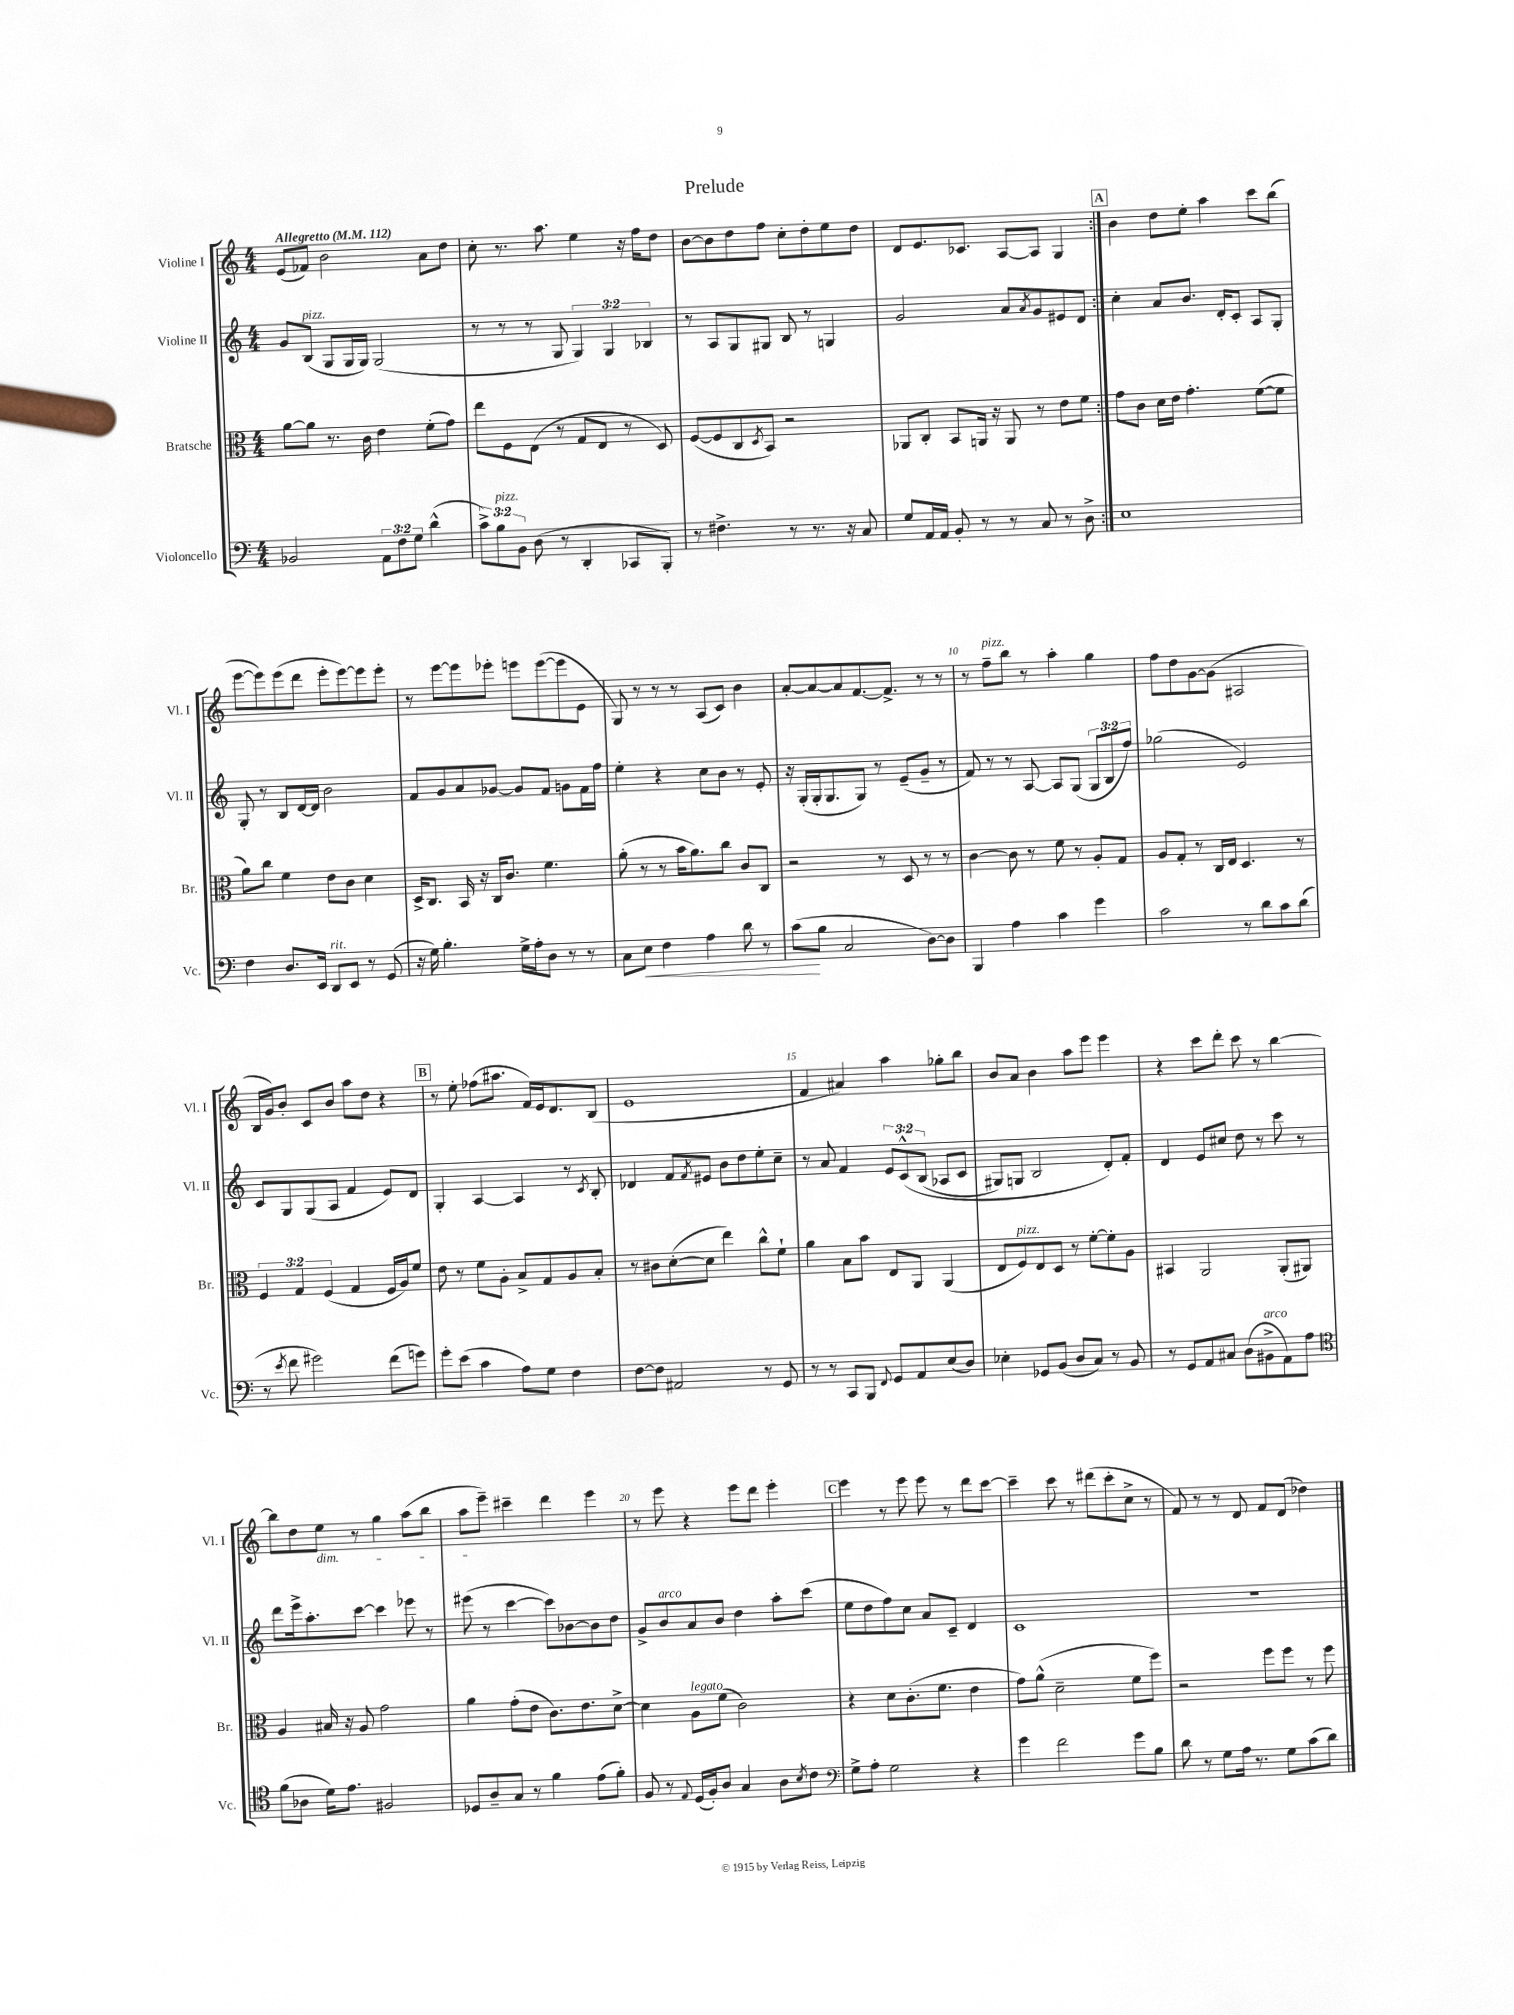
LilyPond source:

\header { title = "Prelude" }
<<
\new StaffGroup <<
\new Staff = "s0" \with { instrumentName = "Violine I" shortInstrumentName = "Vl. I" } {
    \clef treble \key c \major \numericTimeSignature \time 4/4 \tempo "Allegretto" 4 = 112
    \repeat volta 2 { e'8( fes'8) b'2 a'8 d''8 |
    c''8-. r8. a''8. e''4 r16 f''16 d''8 |
    b'8~ b'8 d''8 f''8 c''8-. d''8-. e''8 d''8 |
    d'8 e'8. ces'8. a8~ a8 g4 | }
    \mark \markup { \box "A" } b'4 d''8 e''8-. a''4 c'''8 b''8( |
    e'''8~ e'''8) e'''8( d'''8 e'''8-. e'''8~) e'''8 e'''8-. |
    r8 e'''8~ e'''8 ees'''8-. e'''8 e'''8~( e'''8 e'8 |
    g8) r8 r8 r8 a8( c'8) b'4 |
    a'8~-. a'8~ a'8 f'8.~ f'8.-> r8 r8 |
    r8 f''8--^\markup { \italic "pizz." } b''8 r8 a''4-. g''4 |
    f''8 d''8 g'8~ g'8( ais2 |
    b16 g'16) b'8-. c'8 b'8 a''8 d''8 r4 |
    \mark \markup { \box "B" } r8 e''8-. fes''8( ais''8. f'16) e'16 d'8. b8( |
    e'1 |
    f'4 ais'4) a''4 ges''8-. b''8 |
    b'8 a'8 b'4 a''8 e'''8 e'''4 |
    r4 c'''8 d'''8-. c'''8 r8 b''4~ |
    b''8 d''8 e''8\dim r8 g''4 a''8( b''8 |
    a''8 e'''8--\!) cis'''4-- d'''4 e'''4 |
    r8 e'''8 r4 e'''8 d'''8 e'''4-. |
    \mark \markup { \box "C" } e'''4 r8 e'''8 e'''8 r8 d'''8 c'''8~ |
    c'''4-- c'''8 r8 dis'''8( c'''8-. c''8-> r8 |
    f'8) r8 r8 d'8 f'8 d'8( des''4) \bar "|." |
}
\new Staff = "s1" \with { instrumentName = "Violine II" shortInstrumentName = "Vl. II" } {
    \clef treble \key c \major \numericTimeSignature \time 4/4 \override Staff.TupletNumber.text = #tuplet-number::calc-fraction-text
    \repeat volta 2 { g'8 b8^\markup { \italic "pizz." }( g8 g16 g16) g2( |
    r8 r8 r8 g8 \tuplet 3/2 { g4) g4 bes4 } |
    r8 a8 g8 gis8 b8 r8 g4 |
    g'2 a'8 \acciaccatura { a'8 } g'8 eis'8 d'8 | }
    \mark \markup { \box "A" } c''4-. a'8 b'8. d'16-. c'8-. a8 g8-. |
    g8-. r8 b8 d'16~ d'16 b'2 |
    f'8 g'8 a'8 ges'8~ ges'8 f'8 g'8 f'16 f''16 |
    e''4-. r4 c''8 b'8 r8 e'8-. |
    r16 g16-.( g16-. g8. g8) r8 e'8--( g'8-- r8 |
    f'8) r8 r8 a8~ a8 g8( \tuplet 3/2 { g8 b8 f''8) } |
    ges''2( e'2) |
    c'8 g8 g8( a8 f'4 e'8) d'8 |
    \mark \markup { \box "B" } g4-. a4~ a4 r8 \acciaccatura { c'8 } b8-. |
    des'4 f'8 \acciaccatura { f'8 } eis'8 b'8 d''8 e''8-. c''8-- |
    r8 a'8 f'4 \tuplet 3/2 { e'8 c'8-^\( b8( } aes8 c'8 |
    gis8) g8 b2 d'8-.\) f'8-. |
    d'4 e'8 cis''8 d''8 r8 c'''8 r8 |
    d'''8 e'''16-> a''8.-. c'''8~ c'''4 ees'''8 r8 |
    eis'''8( r8 c'''4~ c'''8) bes'8~ bes'8 d''8 |
    g'8-> b'8^\markup { \italic "arco" } a'8 b'8 d''4 a''8-. c'''8( |
    \mark \markup { \box "C" } e''8 d''8 f''8) c''8 a'8 c'8-- d'4 |
    c'1 |
    R1 \bar "|." |
}
\new Staff = "s2" \with { instrumentName = "Bratsche" shortInstrumentName = "Br." } {
    \clef alto \key c \major \numericTimeSignature \time 4/4 \override Staff.TupletNumber.text = #tuplet-number::calc-fraction-text
    \repeat volta 2 { a'8~ a'8 r8. c'16 e'4 f'8-.( g'8) |
    e''8 f8 e8( r8 g8 e8 r8 d8) |
    f8~( f8 c8 \acciaccatura { d8 } b,8) r2 |
    aes,8 c8-. b,8 a,16 r16 a,8 r8 e'8 f'8 | }
    \mark \markup { \box "A" } g'8 c'8 d'16 e'16 g'4.-. f'8~( f'8 |
    a'8) c''8 f'4 e'8 c'8 d'4 |
    d16-> c8. b,16 r16 c16 c'8. f'4. |
    a'8-.( r8 r8 b'16 a'8.) c''8 c'8 c8 |
    r2 r8 d8 r8 r8 |
    c'4~ c'8 r8 f'8 r8 a8-. g8 |
    a8 g8-. r8 c16 e16 d4. r8 |
    \tuplet 3/2 { f4 g4 f4( } g4 f16 a16) f'8 |
    \mark \markup { \box "B" } e'8 r8 f'8 a8-. b8-> g8 a8 b8-. |
    r8 cis'8 d'8~-.( d'8 e''4) c''8-^ f'8-! |
    a'4 b8 b'8 e8 a,8 a,4( |
    e8 f8^\markup { \italic "pizz." }) e8 d8 r8 f'8~-. f'8-. a8 |
    bis,4 a,2 a,8-.( ais,8) |
    a4 bis16 r16 a8 g'2 |
    a'4 g'8-.( e'8 c'8.) e'8. d'8~-> |
    d'4 a8^\markup { \italic "legato" } f'8( c'2) |
    \mark \markup { \box "C" } r4 d'8 c'8.-.( f'8. e'4 |
    g'8) a'8-^( d'2-- f'8 f''8) |
    r2 f''8 f''8 r8 f''8 \bar "|." |
}
\new Staff = "s3" \with { instrumentName = "Violoncello" shortInstrumentName = "Vc." } {
    \clef bass \key c \major \numericTimeSignature \time 4/4 \override Staff.TupletNumber.text = #tuplet-number::calc-fraction-text
    \repeat volta 2 { bes,2 \tuplet 3/2 { a,8 f8 g8 } d'4-^( |
    \tuplet 3/2 { c'8->) b8^\markup { \italic "pizz." } b,8 } d8( r8 d,4-. ces,8 b,,8-.) |
    r8 fis4.-> r8 r8. r16 c8 |
    g8 a,16 a,16 b,8-. r8 r8 c8 r8 d8-> | }
    \mark \markup { \box "A" } e1 |
    f4 d8. e,16 d,8^\markup { \italic "rit." } e,8 r8 g,8( |
    r16 g16) b4.-. g16-> a16-. d8 r8 r8 |
    c8 e8\< f4 a4 d'8 r8 |
    c'8\!( b8 c2 d8~) d8 |
    b,,4 a4 c'4 g'4 |
    c'2 r8 d'8 c'8 d'8( |
    r8 \acciaccatura { e'8 } f'8 gis'2) f'8( g'8) |
    \mark \markup { \box "B" } g'8-. e'8( c'4 a8) g8 f4 |
    f8~ f8 ais,2 r8 g,8 |
    r8 r8 c,8 b,,8 \appoggiatura { f,8 } g,8 a,8 e8( d8) |
    ees4-. ges,8 b,8( d8 c8) r8 b,8 |
    r8 g,8 a,8 cis8 d8( bis,8->^\markup { \italic "arco" } a,8) a8 |
    \clef tenor f'8( aes8 d'16) e'8. fis2 |
    des8 a8-- g8 r8 f'4 e'8( f'8-.) |
    f8 r8 \appoggiatura { e8 } d16( f16-.) a8 g4 a8 \acciaccatura { b8 } c'8 |
    \mark \markup { \box "C" } \clef bass g8-> a8-. g2 r4 |
    g'4 f'2 g'8 b8 |
    d'8 r8 g8 a16 r8. g8 c'8( d'8) \bar "|." |
}
>>
>>
\layout { \context { \Score \override BarNumber.break-visibility = ##(#f #t #t) barNumberVisibility = #(every-nth-bar-number-visible 5) } }
